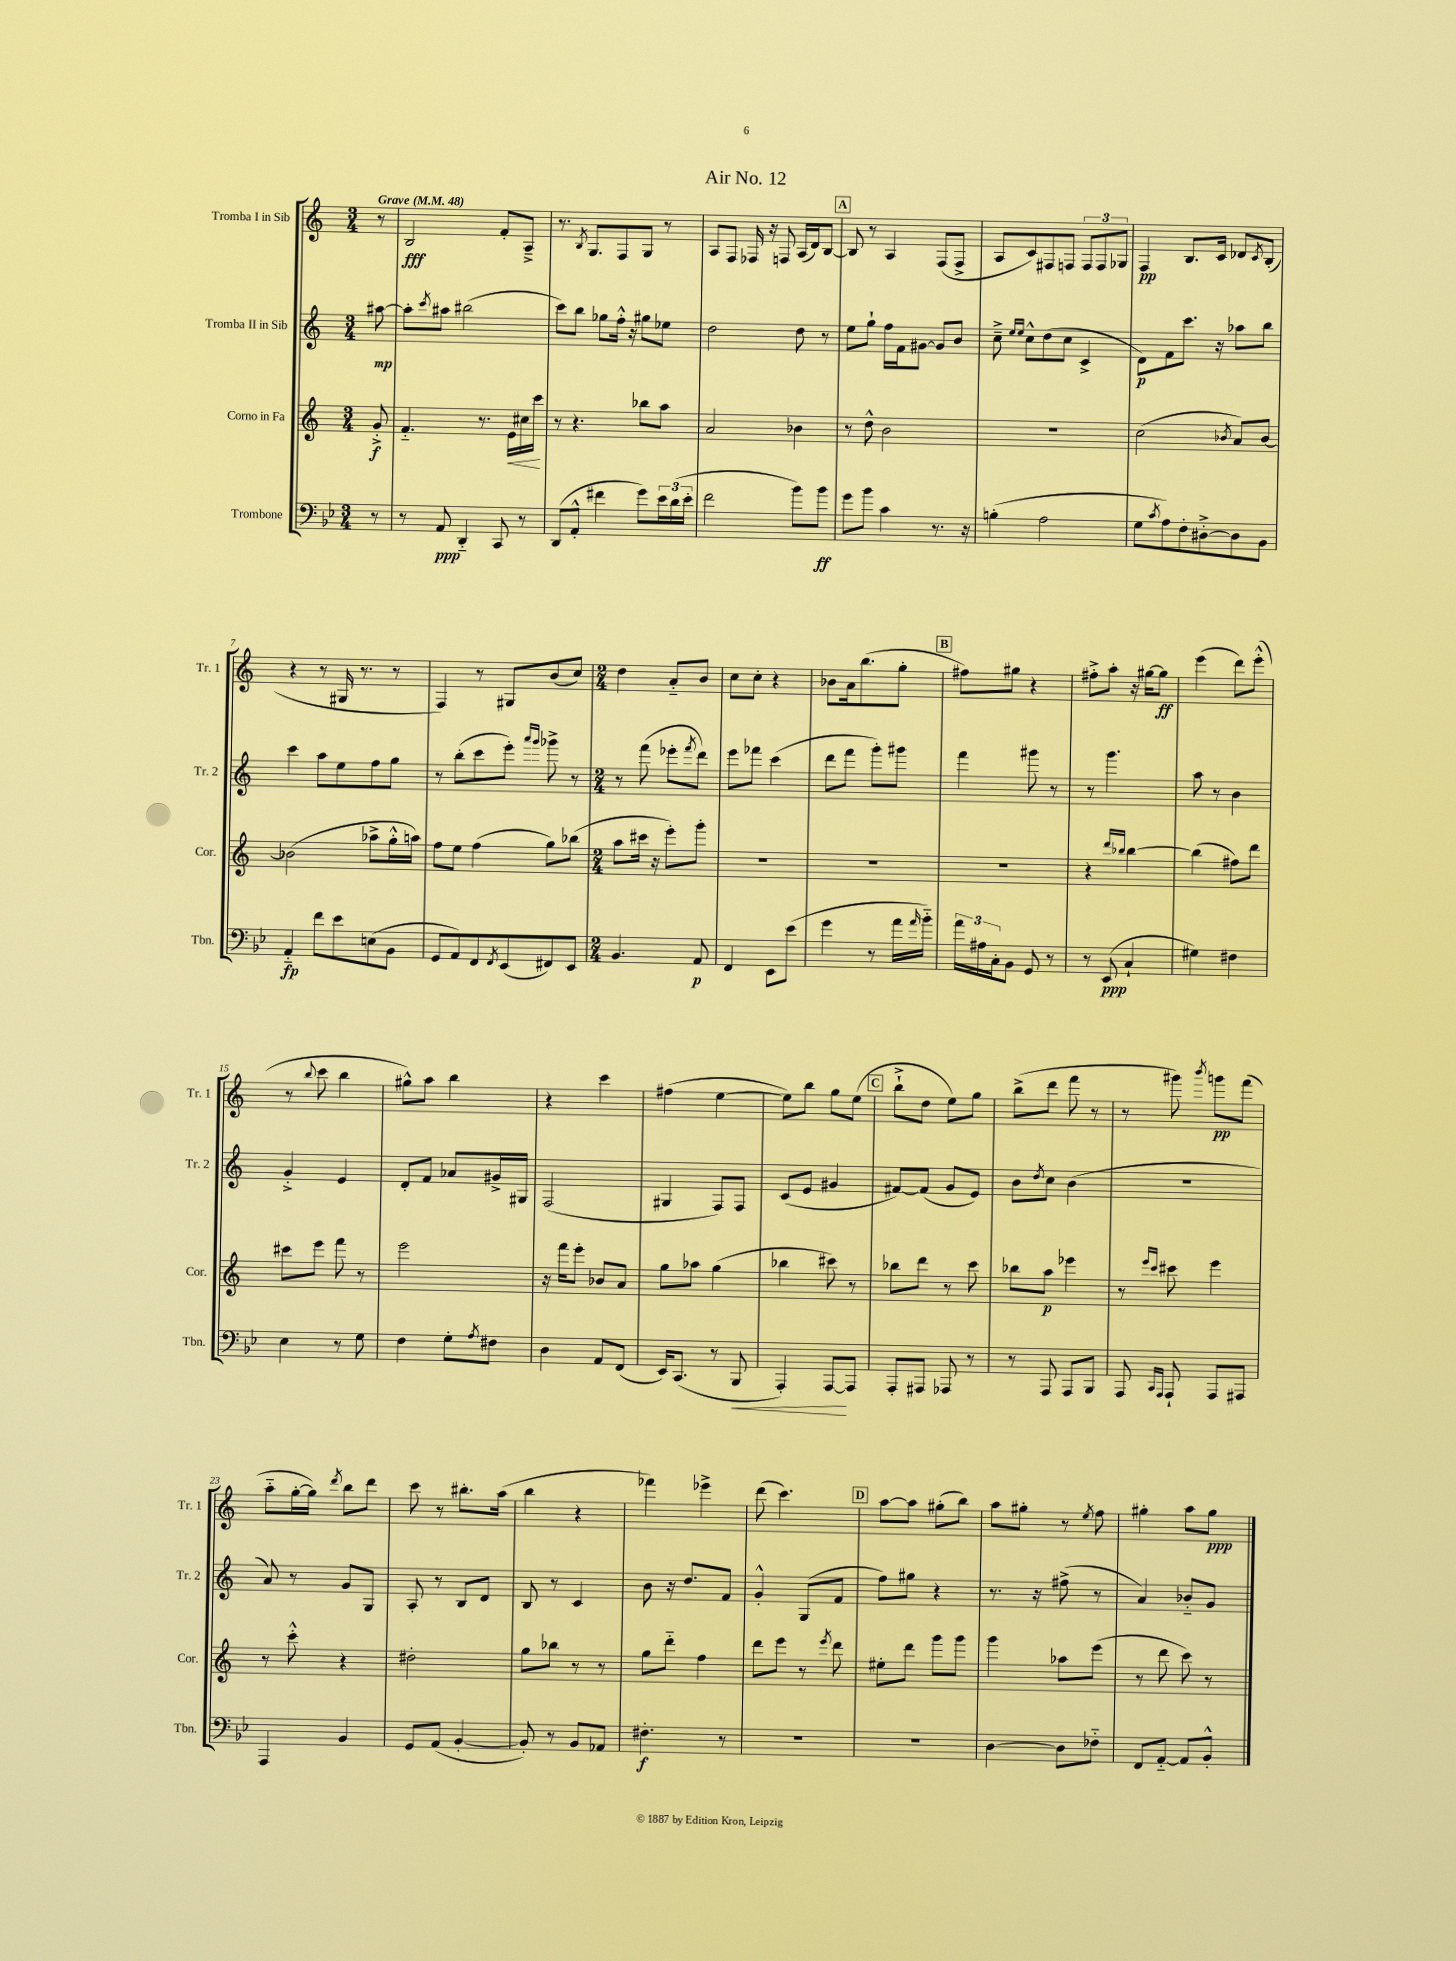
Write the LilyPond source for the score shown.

\header { title = "Air No. 12" }
<<
\new StaffGroup <<
\new Staff = "s0" \with { instrumentName = "Tromba I in Sib" shortInstrumentName = "Tr. 1" } {
    \clef treble \key c \major \numericTimeSignature \time 3/4 \partial 8 \tempo "Grave" 4 = 48
    r8 |
    b2\fff f'8-. a8---> |
    r8. \acciaccatura { b8 } g8. f8 g8 r8 |
    a8 f8 fes16 r16 f8 a16( d'16) b8~ |
    \mark \markup { \box "A" } b8 r8 a4 f8( f8-> |
    a8 c'8) fis8 f8 \tuplet 3/2 { f8 f8 ges8 } |
    f4\pp b8. c'16 des'8 \acciaccatura { c'8 } b8-.( |
    r4 r8 gis16 r8. r8 |
    f4) r8 gis8 b'8( c''8) |
    \numericTimeSignature \time 2/4 d''4 a'8-_ b'8 |
    c''8 c''8-. r4 |
    bes'8 a'16 b''8.( g''8-. |
    \mark \markup { \box "B" } fis''8) gis''8 r4 |
    fis''8-.-> a''8-. r16 gis''16~ gis''8\ff |
    e'''4( d'''8) e'''8-.-^( |
    r8 \appoggiatura { b''8 } c'''8 b''4 |
    gis''8-^) a''8 b''4 |
    r4 c'''4 |
    fis''4( e''4~ |
    e''8) b''8 g''8 e''8( |
    \mark \markup { \box "C" } b''8-!-> d''8 e''8) g''8 |
    b''8->( d'''8 f'''8 r8 |
    r8 gis'''8) \acciaccatura { b'''8 } g'''8\pp f'''8( |
    a''8-_ g''16~-. g''16) \acciaccatura { d'''8 } b''8 d'''8 |
    c'''8 r8 bis''8.-. a''16( |
    b''4 r4 |
    fes'''4) ees'''4-> |
    d'''8( c'''4.) |
    \mark \markup { \box "D" } a''8~ a''8 gis''8-.( b''8) |
    a''8 gis''8-. r8 \acciaccatura { e''8 } f''8 |
    gis''4-. a''8 gis''8\ppp \bar "|." |
}
\new Staff = "s1" \with { instrumentName = "Tromba II in Sib" shortInstrumentName = "Tr. 2" } {
    \clef treble \key c \major \numericTimeSignature \time 3/4 \partial 8
    ais''8~\mp |
    ais''8-. \acciaccatura { c'''8 } ais''8 bis''2( |
    c'''8) b''8 ges''8 f''16-.-^ r16 gis''8 ees''8 |
    d''2 d''8 r8 |
    \mark \markup { \box "A" } e''8 g''8-! f''16 f'16 gis'8~ gis'8 b'8 |
    c''8---> \grace { e''16 e''16 } c''8-^ d''8( c''8 c'4-> |
    d'8\p) f'8 c'''8. r16 aes''8 b''8 |
    c'''4 a''8 e''8 f''8 g''8 |
    r8 b''8-.( c'''8 e'''8-.) \grace { a'''16 g'''16 } ges'''8-> r8 |
    \numericTimeSignature \time 2/4 r8 f'''8( ees'''8-. \acciaccatura { f'''8 } d'''8) |
    e'''8 fes'''8 c'''4( |
    d'''8 f'''8 g'''8-.) gis'''8 |
    \mark \markup { \box "B" } f'''4 gis'''8 r8 |
    r8 g'''4. |
    a''8 r8 b'4 |
    g'4-.-> e'4 |
    d'8-. f'8 aes'8 gis'16-> gis16 |
    f2( |
    gis4 f8) f8 |
    c'8( e'8 gis'4 |
    \mark \markup { \box "C" } fis'8~) fis'8( g'8 e'8) |
    b'8 \acciaccatura { d''8 } c''8 b'4( |
    R2 |
    a'8) r8 g'8 g8 |
    a8-. r8 b8 d'8 |
    b8 r8 c'4 |
    b'8 r16 d''8. f'8 |
    g'4-.-^ g8( f'8 |
    \mark \markup { \box "D" } f''8) gis''8 r4 |
    r8. r16 fis''8->( r8 |
    a'4) bes'8-_ g'8 \bar "|." |
}
\new Staff = "s2" \with { instrumentName = "Corno in Fa" shortInstrumentName = "Cor." } {
    \clef treble \key c \major \numericTimeSignature \time 3/4 \partial 8
    g'8-.->\f |
    f'4.-_ r8. e'16\< cis''16 c'''16\! |
    r8 r4. bes''8 a''8 |
    a'2 bes'4 |
    \mark \markup { \box "A" } r8 d''8-^ b'2 |
    R2. |
    c''2( \acciaccatura { bes'8 } a'8) bes'8~ |
    bes'2( aes''8-> g''16-.-^ a''16) |
    f''8 e''8 f''4( g''8) bes''8( |
    \numericTimeSignature \time 2/4 a''8 cis'''16 r16 e'''8-.) g'''8-. |
    R2 |
    R2 |
    \mark \markup { \box "B" } R2 |
    r4 \grace { d'''16 bes''16 } bes''4~ |
    bes''4( fis''8) d'''8 |
    cis'''8 e'''8 f'''8 r8 |
    e'''2 |
    r16 f'''16 e'''8-. bes'8 a'8 |
    g''8 aes''8 g''4( |
    bes''4 cis'''8) r8 |
    \mark \markup { \box "C" } bes''8 d'''8 r8 c'''8 |
    bes''8 a''8\p ees'''4 |
    r8 \grace { e'''16 c'''16 } cis'''8 e'''4 |
    r8 c'''8-.-^ r4 |
    dis''2-. |
    g''8 bes''8 r8 r8 |
    g''8 d'''8-_ f''4 |
    d'''8 e'''8 r8 \acciaccatura { e'''8 } d'''8 |
    \mark \markup { \box "D" } eis''8-. d'''8 g'''8 g'''8 |
    g'''4 aes''8 e'''8( |
    r8 d'''8 c'''8) r8 \bar "|." |
}
\new Staff = "s3" \with { instrumentName = "Trombone" shortInstrumentName = "Tbn." } {
    \clef bass \key bes \major \numericTimeSignature \time 3/4 \partial 8
    r8 |
    r8 a,8\ppp d,4-_ c,8 r8 |
    d,8( a,8-.-^ fis'4 g'8) \tuplet 3/2 { ees'16 d'16( ees'16-. } |
    f'2 bes'8) bes'8\ff |
    \mark \markup { \box "A" } g'8 bes'8 c'4 r8. r16 |
    b4-.( a2 |
    g8 \acciaccatura { c'8 } a8) f8-. dis8~-.-> dis8 bes,8 |
    a,4-_\fp f'8 ees'8 e8( bes,8 |
    g,8 a,8) f,8 \acciaccatura { f,8 } ees,8( fis,8) ees,8 |
    \numericTimeSignature \time 2/4 bes,4. a,8\p |
    f,4 ees,8 ees'8( |
    g'4 r8 a'16 \grace { a'16 } bes'16-_) |
    \mark \markup { \box "B" } \tuplet 3/2 { a'16 ais16 c16-. } bes,8 g,8 r8 |
    r8 ees,8\ppp( c4-! |
    gis4) fis4 |
    ees4 r8 g8 |
    f4 g8-. \acciaccatura { a8 } fis8 |
    d4 a,8 f,8( |
    ees,16) c,8.( r8 bes,,8\< |
    a,,4-.) a,,8~\! a,,8 |
    \mark \markup { \box "C" } a,,8-. ais,,8 aes,,8 r8 |
    r8 a,,8 a,,8 bes,,8 |
    a,,8 \grace { c,16 a,,16 } a,,8-! a,,8 ais,,8 |
    a,,4 bes,4 |
    g,8 a,8( bes,4~-. |
    bes,8-.) r8 bes,8 aes,8 |
    fis4.-.\f r8 |
    R2 |
    \mark \markup { \box "D" } R2 |
    d4~ d8 fes8-_ |
    f,8 a,8~-_ a,8 bes,8-.-^ \bar "|." |
}
>>
>>
